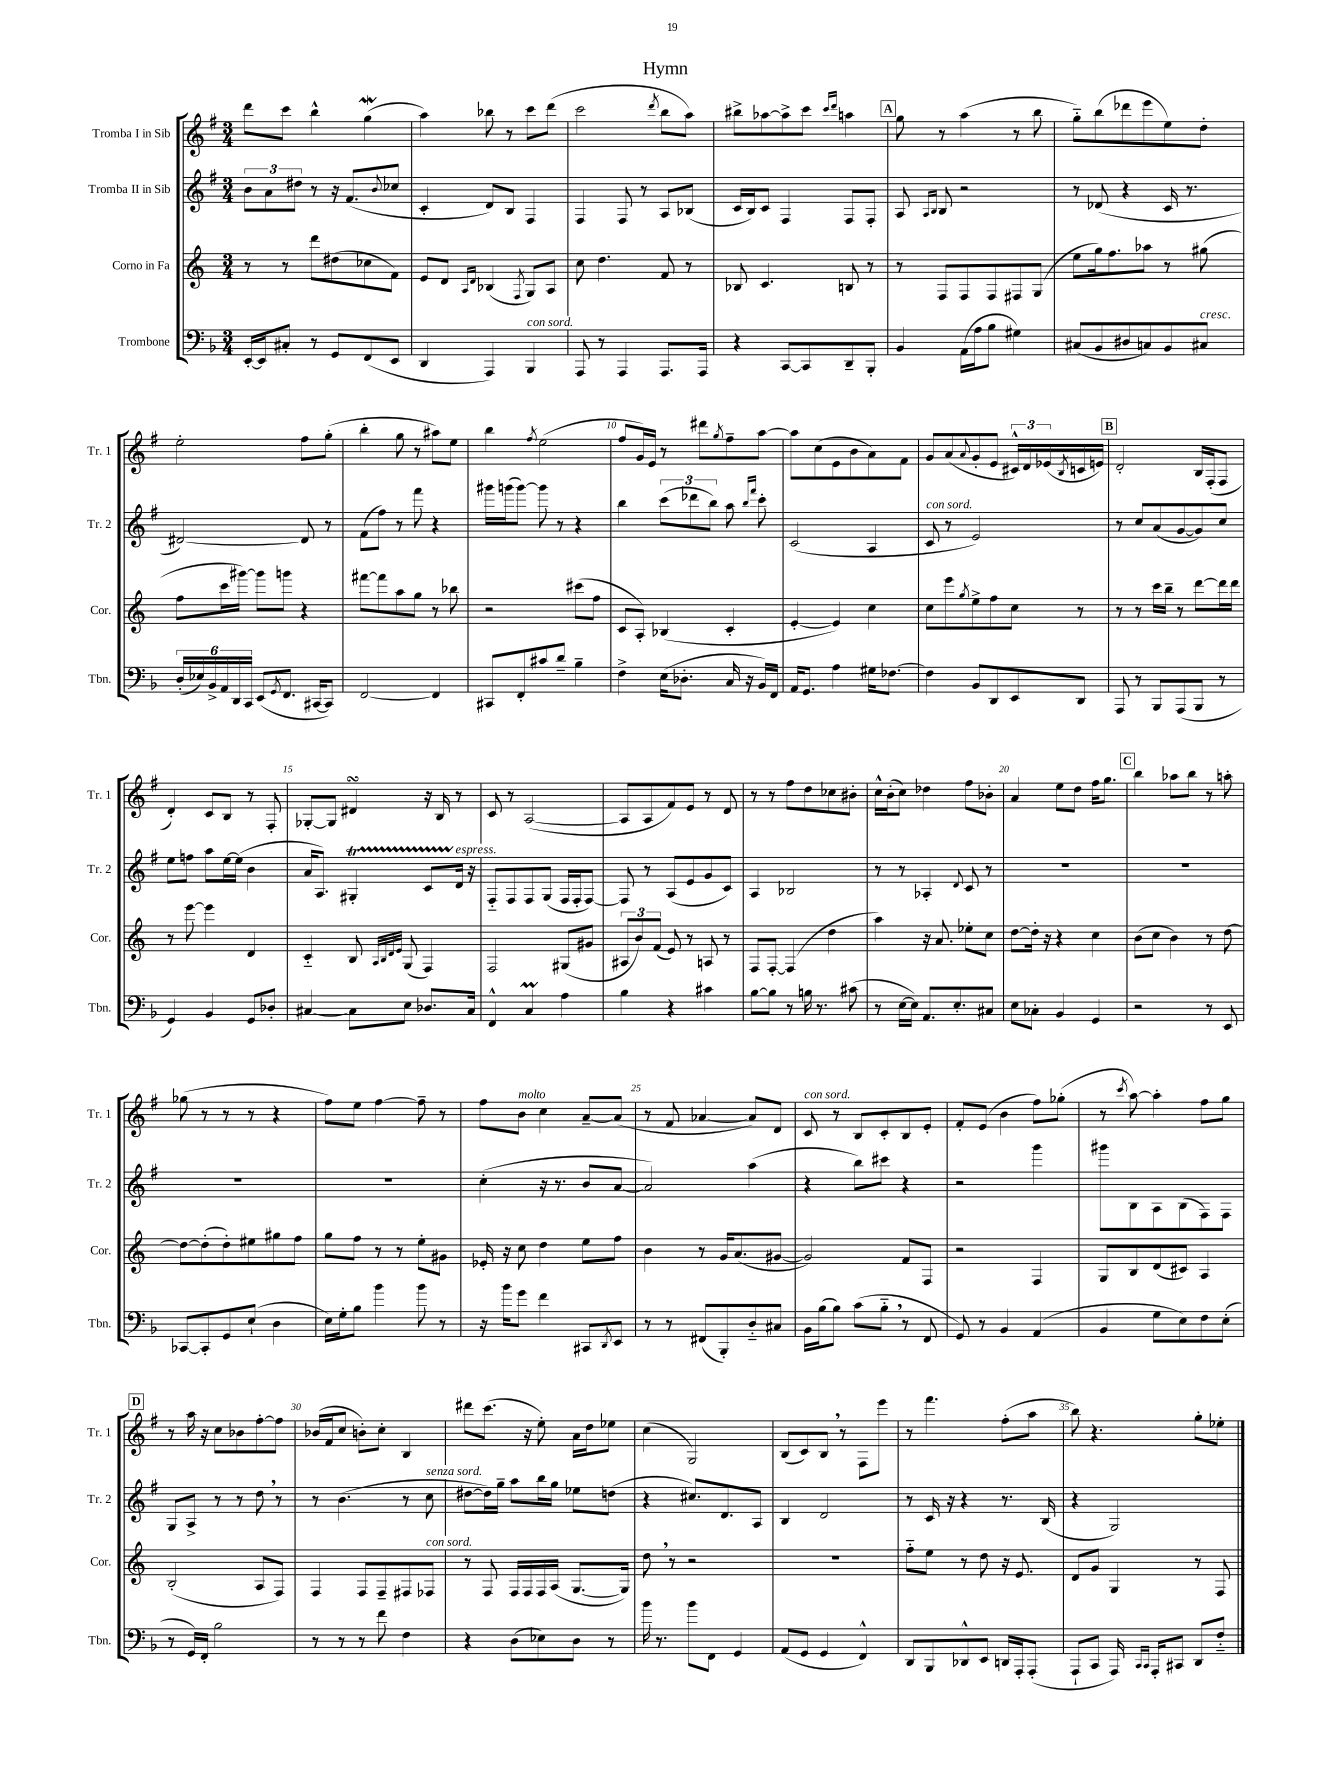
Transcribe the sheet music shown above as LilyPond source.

\header { title = "Hymn" }
<<
\new StaffGroup <<
\new Staff = "s0" \with { instrumentName = "Tromba I in Sib" shortInstrumentName = "Tr. 1" } {
    \clef treble \key g \major \numericTimeSignature \time 3/4
    d'''8 c'''8 b''4-^ g''4\mordent( |
    a''4) bes''8 r8 c'''8 d'''8( |
    c'''2 \acciaccatura { d'''8 } b''8 a''8) |
    bis''8-> aes''8~ aes''8-> c'''8 \grace { c'''16 d'''16 } a''4 |
    \mark \markup { \box "A" } g''8 r8 a''4( r8 b''8 |
    g''8-_) b''8( des'''8 e'''8 e''8) d''8-. |
    e''2-. fis''8 g''8-.( |
    b''4-. g''8 r8 ais''8) e''8 |
    b''4 \acciaccatura { fis''8 } e''2( |
    fis''8 g'16) e'16 r8 dis'''8 \acciaccatura { g''8 } fis''8-- a''8~ |
    a''8 c''8( e'8 b'8 a'8) fis'8 |
    g'8 a'8( \appoggiatura { a'8 } g'8-. e'8 \tuplet 3/2 { cis'16-^) d'16 ees'16( } \acciaccatura { b8 } c'16 e'16) |
    \mark \markup { \box "B" } d'2-. b16 fis16-.( fis8 |
    d'4-.) c'8 b8 r8 fis8-. |
    ges8~-. ges8 dis'4\turn r16 b16 r8 |
    c'8 r8 a2~( |
    a8 a8 fis'8) e'8 r8 d'8 |
    r8 r8 fis''8 d''8 ces''8 bis'8-. |
    c''16-^ b'16-.( c''8) des''4 fis''8 bes'8-. |
    a'4 e''8 d''8 fis''16 g''8. |
    \mark \markup { \box "C" } b''4 aes''8 b''8 r8 a''8-. |
    ges''8( r8 r8 r8 r4 |
    fis''8) e''8 fis''4~ fis''8-- r8 |
    fis''8 b'8^\markup { \italic "molto" } c''4 a'8~-- a'8( |
    r8 fis'8 aes'4~ aes'8) d'8 |
    c'8^\markup { \italic "con sord." } r8 b8 c'8-. b8 e'8-. |
    fis'8-. e'8( b'4 fis''8) ges''8-.( |
    r8 \acciaccatura { c'''8 } a''8~) a''4-. fis''8 g''8 |
    \mark \markup { \box "D" } r8 a''16 r16 c''8 bes'8 fis''8~-. fis''8 |
    bes'16( fis'16 c''8 b'8-.) c''8-. b4 |
    dis'''8 c'''8.( r16 e''8-.) a'16 d''16 ees''8 |
    c''4( g2) |
    b8( c'8) b8 \breathe r8 fis8 e'''8 |
    r8 fis'''4. fis''8-.( a''8 |
    b''8) r4. g''8-. ees''8-. \bar "|." |
}
\new Staff = "s1" \with { instrumentName = "Tromba II in Sib" shortInstrumentName = "Tr. 2" } {
    \clef treble \key g \major \numericTimeSignature \time 3/4
    \tuplet 3/2 { b'8 a'8 dis''8 } r8 r16 fis'8.( \appoggiatura { b'8 } ces''8 |
    c'4-. d'8) b8 fis4 |
    fis4 fis8 r8 a8 bes8( |
    c'16 b16) c'8 fis4 fis8 fis8-. |
    \mark \markup { \box "A" } a8 \grace { a16 b16 } b8 r2 |
    r8 des'8( r4 c'16 r8. |
    dis'2~) dis'8 r8 |
    fis'8( fis''8) r8 fis'''8 r4 |
    gis'''16 g'''16( g'''8~) g'''8 r8 r4 |
    b''4 \tuplet 3/2 { c'''8( des'''8 b''8) } a''8 \grace { b''16 fis'''16 } c'''8-. |
    c'2( a4 |
    c'8^\markup { \italic "con sord." } r8 e'2) |
    \mark \markup { \box "B" } r8 c''8 a'8( g'8~ g'8) c''8 |
    e''8 f''8 a''8 e''16~ e''16( b'4 |
    a'16 a8.) gis4-.\startTrillSpan c'8 d'16\stopTrillSpan^\markup { \italic "espress." } r16 |
    fis8-_ fis8 fis8 g8( fis16 fis16-. fis8~) |
    fis8 r8 a8( e'8 g'8 c'8) |
    a4 bes2 |
    r8 r8 aes4-. \appoggiatura { d'8 } c'8 r8 |
    R2. |
    \mark \markup { \box "C" } R2. |
    R2. |
    R2. |
    c''4-.( r16 r8. b'8 a'8~ |
    a'2) a''4( |
    r4 b''8) cis'''8 r4 |
    r2 g'''4 |
    gis'''8 b8 a8 b8( fis8) fis8 |
    \mark \markup { \box "D" } g8 a8-> r8 r8 d''8 \breathe r8 |
    r8 b'4.( r8 c''8^\markup { \italic "senza sord." } |
    dis''8~ dis''16) g''16-- a''8 b''16 g''16 ees''8 d''8( |
    r4 cis''8.) d'8. a8 |
    b4 d'2 |
    r8 c'16 r16 r4 r8. b16( |
    r4 g2) \bar "|." |
}
\new Staff = "s2" \with { instrumentName = "Corno in Fa" shortInstrumentName = "Cor." } {
    \clef treble \key c \major \numericTimeSignature \time 3/4
    r8 r8 d'''8 dis''8( ces''8 f'8) |
    e'8 d'8 \grace { a16 d'16 } bes4( \acciaccatura { f8 } g8) a8 |
    c''8 d''4. f'8 r8 |
    bes8 c'4. b8 r8 |
    \mark \markup { \box "A" } r8 f8 f8 f8 fis8 g8( |
    e''8 g''16) f''8. aes''8 r8 gis''8( |
    f''8 c'''16 gis'''16~) gis'''8 g'''8 r4 |
    fis'''8~ fis'''8 a''8 g''8 r8 bes''8 |
    r2 cis'''8( f''8 |
    c'8 a8-.) bes4( c'4-. |
    e'4~-. e'4) c''4 |
    c''8 e'''8 \acciaccatura { g''8 } e''8-> f''8 c''8 r8 |
    \mark \markup { \box "B" } r8 r8 c'''16 b''16-- r8 d'''8~ d'''16 d'''16 |
    r8 e'''8~ e'''4 d'4 |
    c'4-_ b8 \grace { a32 b32 d'32 e'32 } g8( f4) |
    f2 gis8( gis'8 |
    \tuplet 3/2 { ais8 b'8) f'8( } e'8) r8 a8 r8 |
    f8 f8~-. f4( d''4 |
    a''4) r16 a'8. ees''8-. c''8 |
    d''8~ d''16-. r16 r4 c''4 |
    \mark \markup { \box "C" } b'8( c''8 b'4) r8 d''8~ |
    d''8~ d''8-.( d''8-.) eis''8 gis''8 f''8 |
    g''8 f''8 r8 r8 e''8-. gis'8 |
    ees'16-. r16 c''8 d''4 e''8 f''8 |
    b'4 r8 g'16 a'8.( gis'8~ |
    gis'2) f'8 f8 |
    r2 f4 |
    g8 b8 d'8( cis'8) a4 |
    \mark \markup { \box "D" } b2-.( a8 f8) |
    f4 f8 f8-- fis8 fes8^\markup { \italic "con sord." } |
    r8 f8 f16 f16 f16 a16( g8.~ g16) |
    d''8 \breathe r8 r2 |
    R2. |
    f''8-_ e''8 r8 d''8 r16 e'8. |
    d'8 g'8 g4 r8 f8 \bar "|." |
}
\new Staff = "s3" \with { instrumentName = "Trombone" shortInstrumentName = "Tbn." } {
    \clef bass \key f \major \numericTimeSignature \time 3/4
    e,16~-. e,16 cis8-. r8 g,8 f,8( e,8 |
    d,4 a,,4) bes,,4^\markup { \italic "con sord." } |
    a,,8 r8 a,,4 a,,8. a,,16 |
    r4 c,8~ c,8 d,8-- bes,,8-. |
    \mark \markup { \box "A" } bes,4 a,16( a16 bes8 gis4) |
    cis8( bes,8 dis8 c8) bes,8 cis8^\markup { \italic "cresc." } |
    \tuplet 6/4 { d16-.( ees16) bes,16-> a,16 d,16 c,16 } e,8( \acciaccatura { g,8 } f,8. cis,16~ cis,8) |
    f,2~ f,4 |
    cis,8 f,8-. cis'8 d'8-- bes4-- |
    f4-> e16( des8.-. c16 r16 bes,16) f,16 |
    a,16 g,8. a4 gis16 fes8.~ |
    fes4 bes,8 d,8 e,8 d,8 |
    \mark \markup { \box "B" } a,,8 r8 bes,,8 a,,8( bes,,8 r8 |
    g,4) bes,4 g,8 des8-. |
    cis4~ cis8 e8 des8. cis16 |
    f,4-^ c4\prall a4 |
    bes4 r4 cis'4 |
    bes8~ bes8 r8 b16 r8. cis'8( |
    r8 e16~ e16) a,8. e8.-. cis8 |
    e8 ces8-. bes,4 g,4 |
    \mark \markup { \box "C" } r2 r8 e,8 |
    ces,8~ ces,8-. g,8 e8-!( d4 |
    e16) g16-. bes8 bes'4 bes'8 r8 |
    r16 bes'16 g'8 f'4 cis,8 \acciaccatura { d,8 } e,8 |
    r8 r8 fis,8( bes,,8-.) d8-_ cis8 |
    bes,16 bes16( bes8) c'8( bes8-_ \breathe r8 f,8 |
    g,8) r8 bes,4 a,4( |
    bes,4 g8 e8) f8 e8-.( |
    \mark \markup { \box "D" } r8 g,16) f,16-. bes2 |
    r8 r8 r8 f'8 f4 |
    r4 d8( ees8) d8 r8 |
    bes'16 r8. bes'8 f,8 g,4 |
    a,8( g,8 g,4 f,4-^) |
    d,8 bes,,8 des,8-^ e,8 d,16 a,,16-. a,,8-.( |
    a,,8-! c,8 a,,16) \grace { c,16 c,16 } a,,16-. cis,8 d,8 f8-_ \bar "|." |
}
>>
>>
\layout { \context { \Score \override BarNumber.break-visibility = ##(#f #t #t) barNumberVisibility = #(every-nth-bar-number-visible 5) } }
